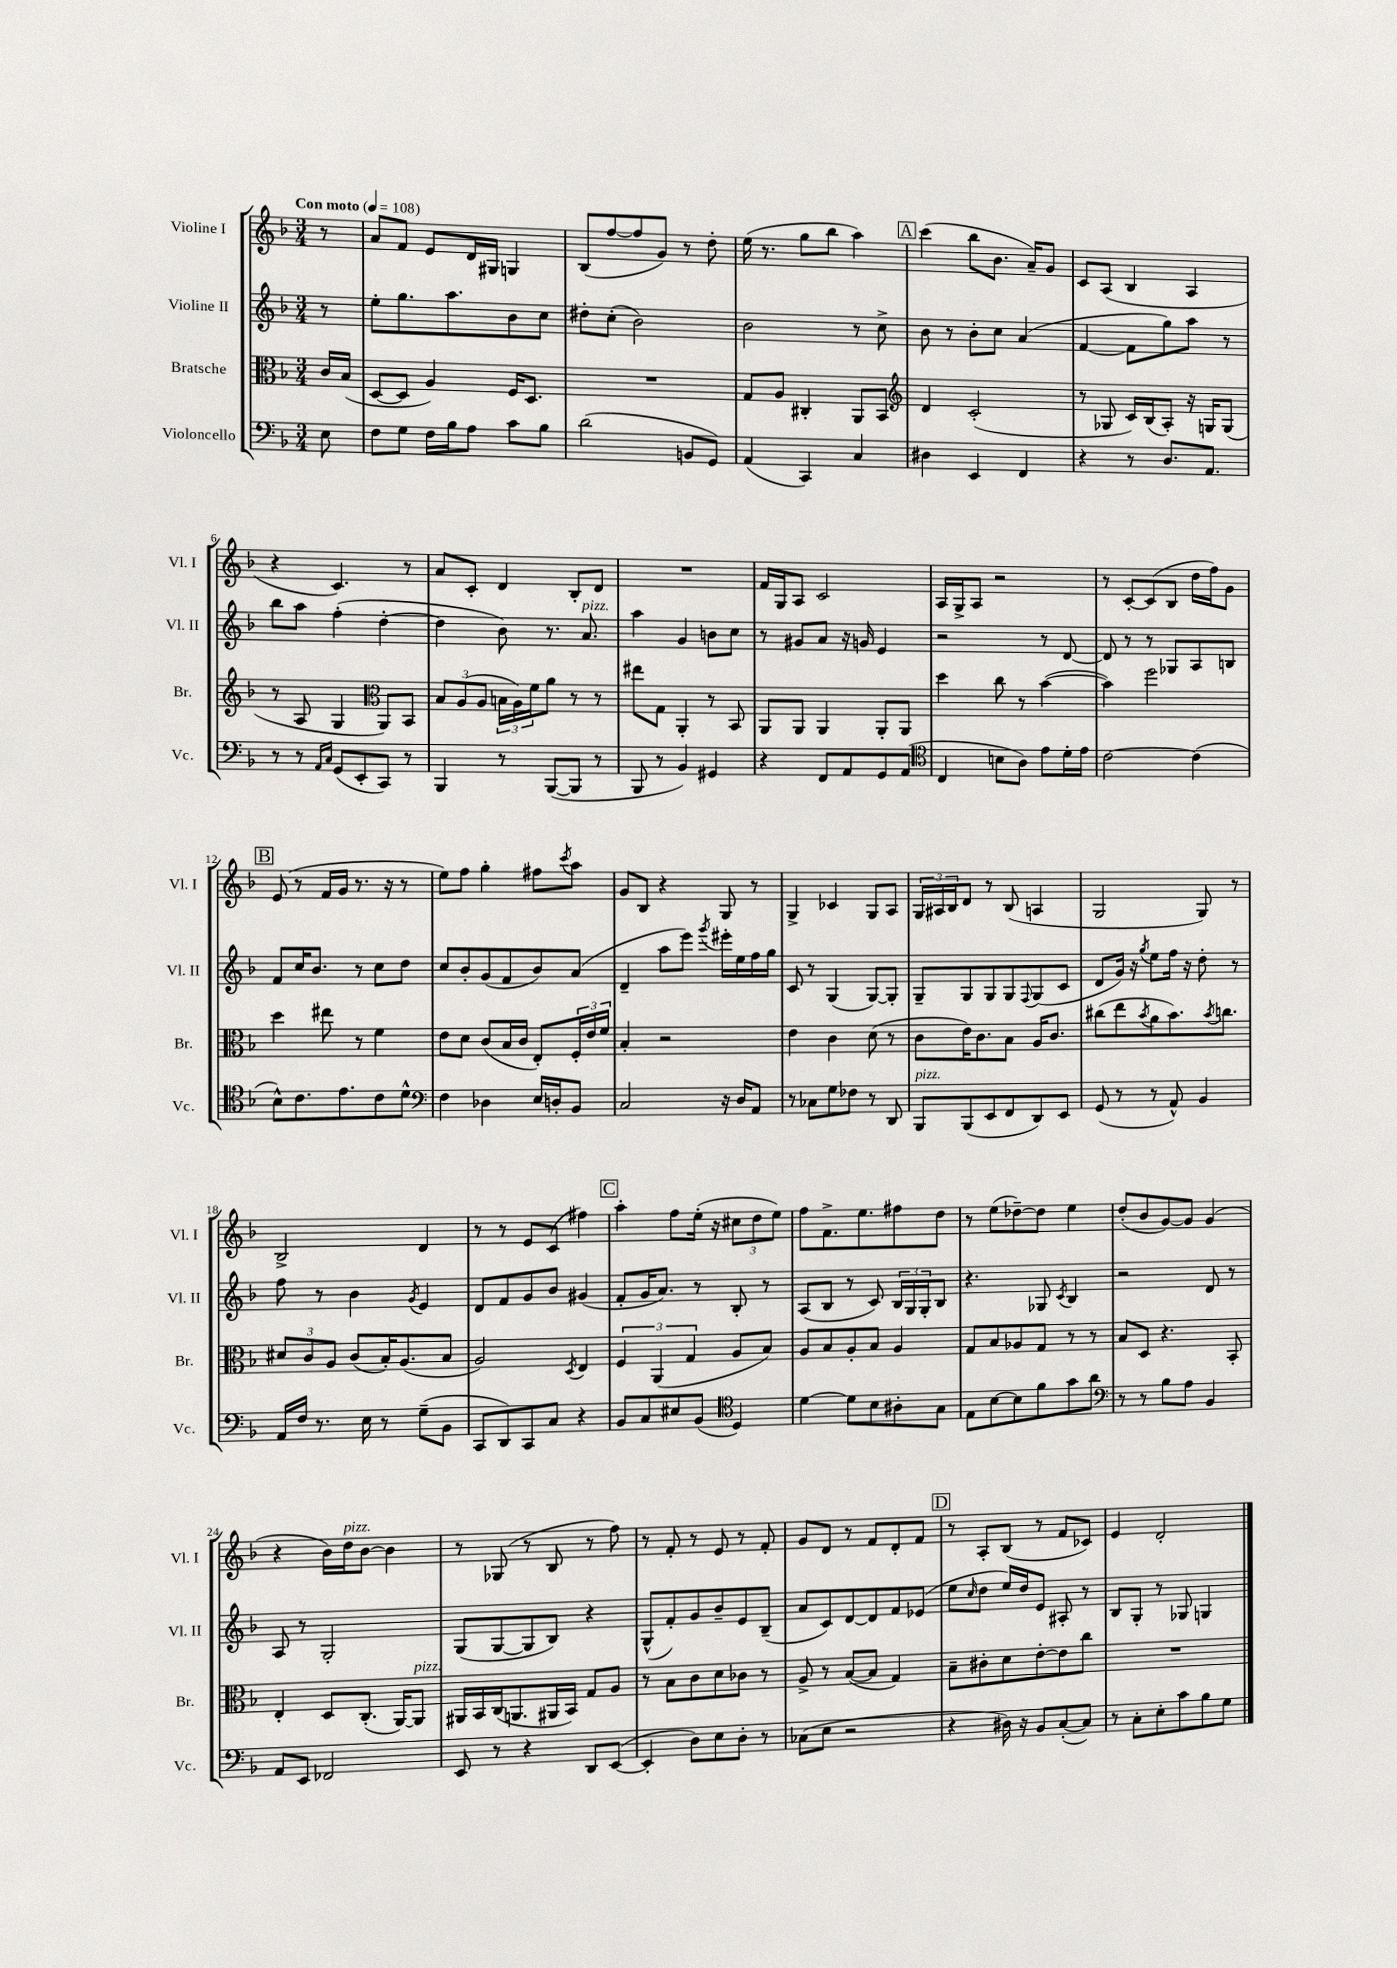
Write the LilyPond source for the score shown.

<<
\new StaffGroup <<
\new Staff = "s0" \with { instrumentName = "Violine I" shortInstrumentName = "Vl. I" } {
    \clef treble \key f \major \numericTimeSignature \time 3/4 \partial 8 \tempo "Con moto" 4 = 108
    r8 |
    a'8 f'8 e'8 d'16 gis16 g4 |
    bes8( f''8~ f''8 g'8) r8 d''8-. |
    e''16( r8. g''8 bes''8 a''4) |
    \mark \markup { \box "A" } c'''4( bes''8 bes'8. a'16--) g'8 |
    c'8 a8( bes4 a4 |
    r4 c'4.) r8 |
    a'8 c'8-. d'4 bes8-. d'8 |
    R2. |
    f'16 g16 a8 c'2 |
    a16 g16-> a8 r2 |
    r8 c'8~-. c'8( bes8 d''16 f''16) g'8 |
    \mark \markup { \box "B" } e'8( r8 f'16 g'16 r8. r16 r8 |
    e''8) f''8 g''4-. fis''8 \acciaccatura { c'''8 } a''8 |
    g'8 bes8 r4 g8 r8 |
    g4-> ces'4 g8 a8 |
    \tuplet 3/2 { g16 ais16 bes16 } d'8 r8 bes8( a4 |
    g2 g8) r8 |
    bes2-> d'4 |
    r8 r8 e'8 c'8( fis''4) |
    \mark \markup { \box "C" } a''4-. f''8 e''16-.( r16 \tuplet 3/2 { cis''8 d''8 e''8) } |
    f''8 f'8.-> e''8. fis''8 d''8 |
    r8 e''8( des''8~--) des''8 e''4 |
    d''8-.( bes'8 g'8~) g'8 g'4( |
    r4 bes'16) d''16^\markup { \italic "pizz." } bes'8~ bes'4 |
    r8 ges8( r8 bes8 r8 f''8) |
    r8 f'8-. r8 e'8 r8 f'8-. |
    g'8 d'8 r8 f'8 d'8-. f'8 |
    \mark \markup { \box "D" } r8 a8-. bes8( r8 f'8 ces'8) |
    e'4 d'2-. \bar "|." |
}
\new Staff = "s1" \with { instrumentName = "Violine II" shortInstrumentName = "Vl. II" } {
    \clef treble \key f \major \numericTimeSignature \time 3/4 \partial 8
    r8 |
    e''8-. g''8. a''8. bes'8 c''8 |
    dis''8-. c''8-.( bes'2) |
    bes'2 r8 c''8-> |
    \mark \markup { \box "A" } bes'8 r8 bes'8-. c''8 a'4( |
    f'4~ f'8 g''8) a''8 r8 |
    bes''8 a''8 f''4-.( d''4~-. |
    d''4 bes'8) r8. a'8.^\markup { \italic "pizz." } |
    a''4 g'4 b'8 c''8 |
    r8 gis'8 a'8 r16 g'16 e'4 |
    r2 r8 d'8~ |
    d'8 r8 r8 ges8 a8 b8 |
    \mark \markup { \box "B" } f'8 c''16 bes'8. r8 c''8 d''8 |
    c''8 bes'8-. g'8( f'8 bes'8) a'8( |
    d'4-- a''8 e'''8) \acciaccatura { g'''8 } eis'''16-. e''16 f''16 g''16 |
    c'8 r8 g4( g8~) g8-. |
    g8-- g8 g8 g8 \appoggiatura { f8 } g8( c'8 |
    d'8 g'16) r16 \acciaccatura { g''8 } e''8 f''16 r16 d''8-. r8 |
    f''8 r8 bes'4 \acciaccatura { g'8 } e'4 |
    d'8 f'8 g'8 bes'8 gis'4( |
    \mark \markup { \box "C" } f'8-. g'16 a'8.) r8 bes8-. r8 |
    a8( bes8 r8 c'8) \tuplet 3/2 { bes16 g16 g16-. } bes8 |
    r4. ges8 \acciaccatura { c'8 } bes4 |
    r2 d'8 r8 |
    a8 r8 g2-. |
    g8( g8~ g8 bes8) r4 |
    g8-^( f'8-.) g'8 bes'8-- e'8 bes8--( |
    a'8 c'8) d'8~ d'8 f'8 ees'8( |
    \mark \markup { \box "D" } e''8 \grace { c''16 } d''8 e''16) d''16 e'8 ais8-. r8 |
    bes8 g8-. r8 ges8 g4 \bar "|." |
}
\new Staff = "s2" \with { instrumentName = "Bratsche" shortInstrumentName = "Br." } {
    \clef alto \key f \major \numericTimeSignature \time 3/4 \partial 8
    c'16 bes16( |
    d8~ d8 a4) f16 d8. |
    R2. |
    g8 a8 cis4-. a,8 bes,8 |
    \mark \markup { \box "A" } \clef treble d'4 c'2-.( |
    r8 ges8 c'16) bes16( a8-.) r16 g16 g8( |
    r8 a8 g4 \clef alto a,8) bes,8 |
    \tuplet 3/2 { bes8 a8( a8 } \tuplet 3/2 { b16 a16) f'16 } a'8 r8 r8 |
    eis''8 g8 a,4-. r8 bes,8 |
    a,8 a,8 a,4 a,8-. a,8 |
    d''4 c''8 r8 bes'4~( |
    bes'4) f''2 |
    \mark \markup { \box "B" } d''4 eis''8 r8 f'4 |
    e'8 d'8 c'8( bes16 c'16 e8-.) \tuplet 3/2 { f16-. e'16 f'16 } |
    bes4-. r2 |
    e'4 c'4 d'8( r8 |
    c'8 e'16) c'8. bes8 a16 c'8. |
    cis''8( e''8 \acciaccatura { bes'8 } a'8 bes'8.) \acciaccatura { bes'8 } c''8. |
    \tuplet 3/2 { dis'8 c'8 a8 } c'8( bes16-.) a8.( bes8 |
    a2) \acciaccatura { d8 } e4 |
    \mark \markup { \box "C" } \tuplet 3/2 { f4 a,4( g4 } a8 bes8) |
    a8 bes8 a8-. bes8 a4 |
    g8 bes8 aes8 g8 r8 r8 |
    bes8 d8 r4. bes,8-. |
    e4-. d8 c8.-.( a,16~) a,8^\markup { \italic "pizz." } |
    ais,16 bes,16 c16( a,8. ais,16 bes,16) g8 a8 |
    r8 bes8 c'8 d'8 ces'8 r8 |
    a8-> r8 bes8~( bes8 g4) |
    \mark \markup { \box "D" } bes8-- cis'8-. d'8 e'8~-. e'8 c''8 |
    R2. \bar "|." |
}
\new Staff = "s3" \with { instrumentName = "Violoncello" shortInstrumentName = "Vc." } {
    \clef bass \key f \major \numericTimeSignature \time 3/4 \partial 8
    e8 |
    f8 g8 f16 bes16 a8 c'8 bes8 |
    d'2( b,8 g,8) |
    a,4( c,4) c4 |
    \mark \markup { \box "A" } dis4 e,4 f,4 |
    r4 r8 d8. a,8. |
    r8 r8 \grace { a,16 c16 } g,8( e,8-. c,8) r8 |
    bes,,4 r8 bes,,8~( bes,,8 r8 |
    bes,,8 r8 bes,4) gis,4 |
    r4 f,8 a,8 g,8 a,8( |
    \clef tenor c4 b8 a8) e'8 d'16-. e'16 |
    c'2~ c'4( |
    \mark \markup { \box "B" } bes8-^) c'8. e'8. c'8 d'8-^ |
    \clef bass f4 des4 e16 d16-. bes,8 |
    c2 r16 d16 a,8 |
    r8 ces8 g8 fes8 r8 d,8 |
    bes,,8^\markup { \italic "pizz." } bes,,8( e,8 f,8 d,8) e,8 |
    g,8( r8 r8 a,8-^) bes,4 |
    a,16 f16 r8. e16 r8 g8--( bes,8 |
    c,8 d,8) c,8 c8 r4 |
    \mark \markup { \box "C" } bes,8 c8 eis8 bes,8( \clef tenor d4) |
    d'4~ d'8 bes8 ais8-. g8 |
    e8 bes8~ bes8 f'8 g'8 a'8 |
    \clef bass r8 r8 bes8 a8 bes,4 |
    a,8 e,8 fes,2 |
    e,8 r8 r4 d,8 e,8~( |
    e,4-. d8) e8 d8-. r8 |
    ces8( e8 r2 |
    \mark \markup { \box "D" } r4 dis16) r16 bes,8 c8~-.( c8) |
    r8 c8-. e8-. c'8 bes8 g8 \bar "|." |
}
>>
>>
